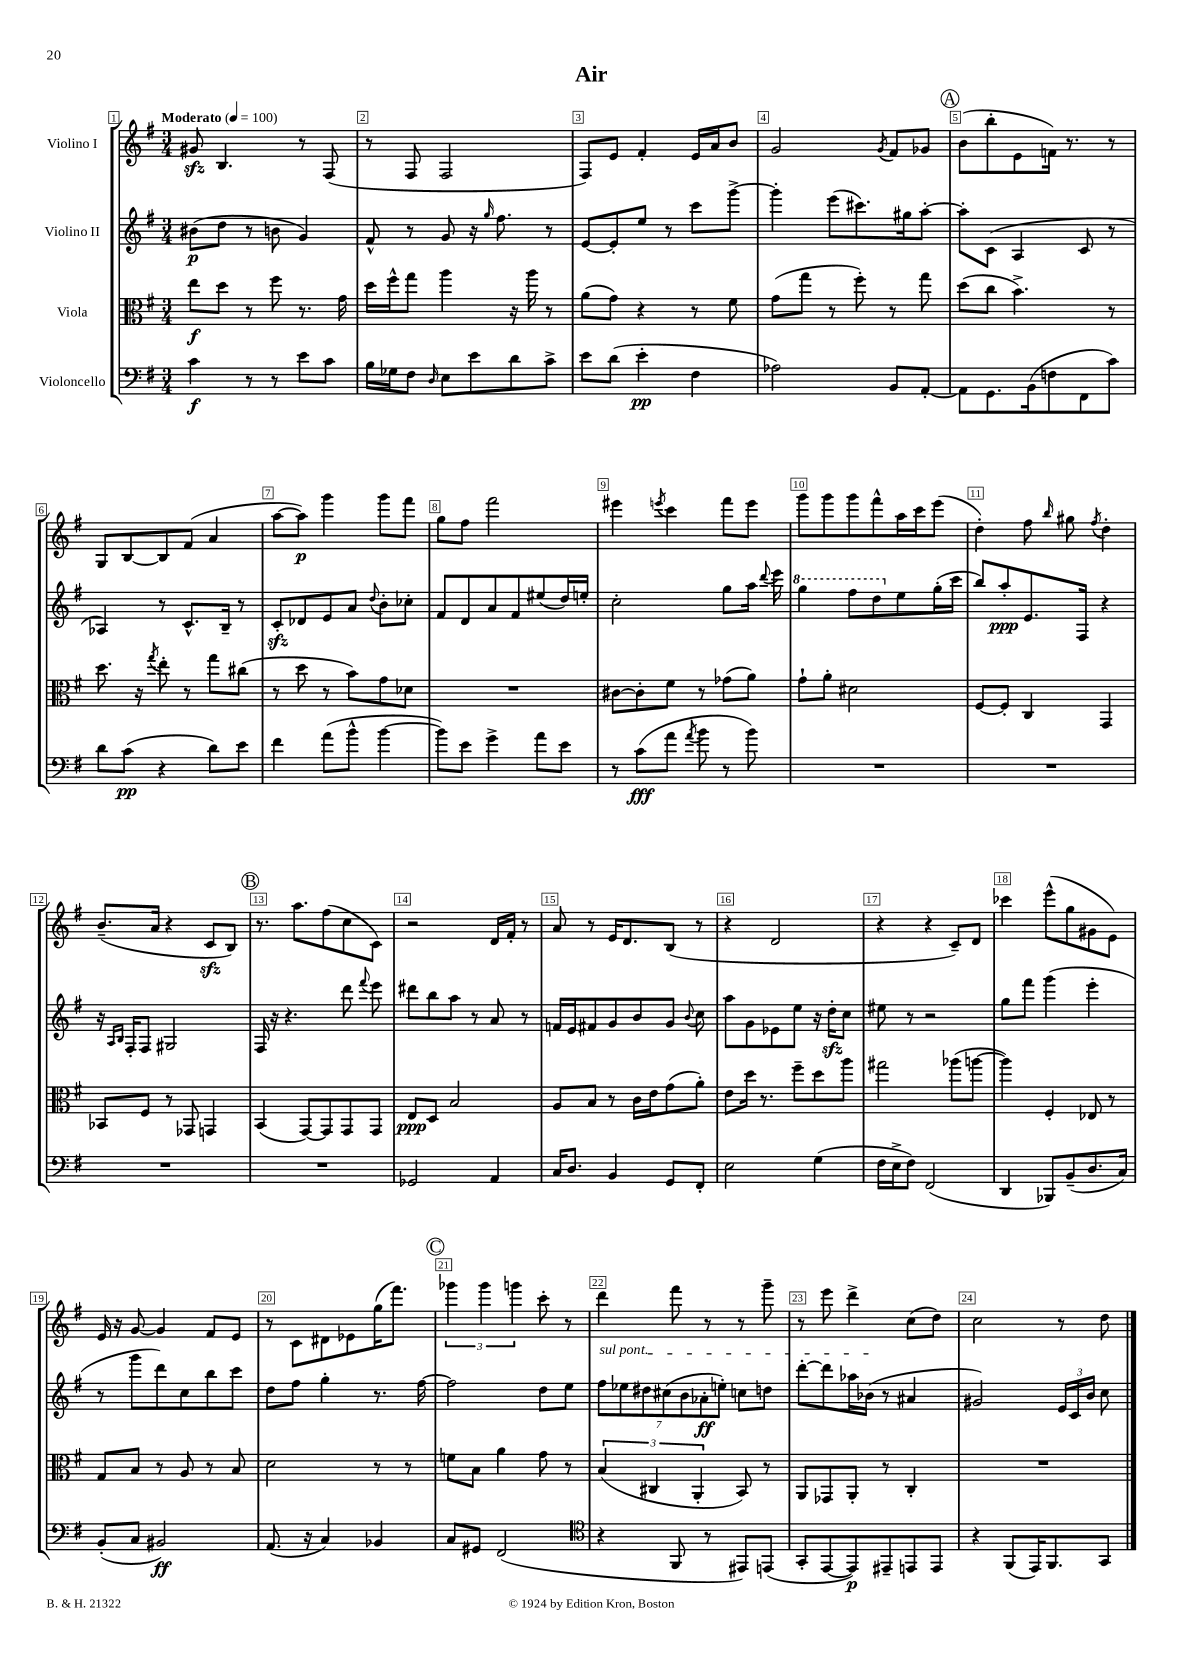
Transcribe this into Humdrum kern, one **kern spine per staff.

**kern	**kern	**kern	**kern
*staff4	*staff3	*staff2	*staff1
*clefF4	*clefC3	*clefG2	*clefG2
*k[f#]	*k[f#]	*k[f#]	*k[f#]
*M3/4	*M3/4	*M3/4	*M3/4
*MM100	*MM100	*MM100	*MM100
4c	8ee	(8b#	8g#
.	8dd	8dd	4.B
8r	8r	8r	.
8r	8ff#	8b	.
8e	8.r	4g)	8r
8c	.	.	(8F#
.	16g	.	.
=	=	=	=
16B	16dd	8f#^^	8r
16G-	16ff#^^	.	.
8F#	8gg	8r	8F#
16qqD	.	.	.
8E	4aa	8g	2F#
8e	.	16r	.
.	.	16qqgg	.
.	.	8.ff#	.
8d	16r	.	.
.	16aa	.	.
8c^	8r	8r	.
=	=	=	=
8e	(8a	[8e	8F#)
(8d	8g)	8e']	8e
4e'	4r	8ee	4f#'
.	.	8r	.
4F#	8r	8ccc	16e
.	.	.	16a
.	8f#	[8ggg^	8b
=	=	=	=
2A-)	(8g	4ggg']	2g
.	8gg	.	.
.	8r	(8eee	.
.	8ff#')	8.ccc#)	.
.	.	.	8qg
8BB	8r	.	8f#
.	.	16gg#	.
[8AA'	8gg	[8aa'	8g-
=	=	=	=
8AA]	(8dd	8aa']	(8b
8.GG	8cc	(8c	8bb'
.	4.b^)	4A	8e
(16BB	.	.	.
8F	.	.	16f)
.	.	.	8.r
8FF#	.	8c	.
8c)	8r	8r	8r
=	=	=	=
8d	8.dd	4A-)	8G
(8c	.	.	[8B
.	16r	.	.
.	8qgg	.	.
4r	8ee'	8r	8B]
.	8r	8.c^^	(8f#
8d)	8gg	.	4a
.	.	16B~	.
8e	(8cc#	8r	.
=	=	=	=
4f#	8r	8c'	[8aa
.	8dd	8d-	8aa])
(8a	8r	8e	4ggg
8b^^	8b)	8a	.
.	.	8qqdd	.
[4b	8g	8b'	8ggg
.	8d-	8cc-'	8fff#
=	=	=	=
8b])	2.r	8f#	8gg
8e	.	8d	8ff#
4g^	.	8a	2fff#
.	.	8f#	.
8a	.	(8ee#	.
8e	.	16dd)	.
.	.	16ee'	.
=	=	=	=
8r	[8c#	2cc'	4eee#
(8c	8c#']	.	.
.	.	.	8qeee
8a	8f#	.	4ccc
8qa	.	.	.
8b	8r	.	.
8r	(8g-	8gg	8fff#
8b)	8a)	16aa	8eee
.	.	8qqddd	.
.	.	16eee	.
=	=	=	=
2.r	8g`	4ggg	8ggg
.	8a'	.	8ggg
.	2d#	8fff#	8ggg
.	.	8ddd	8fff#^^
.	.	8ee	16aa
.	.	.	16ccc
.	.	(16gg'	(8eee
.	.	16ccc	.
=	=	=	=
2.r	[8F#	8bb)	4dd')
.	8F#']	8aa'	.
.	4C	8.e	8ff#
.	.	.	16qqbb
.	.	.	8gg#
.	.	16F#	.
.	.	.	8qff#
.	4GG	4r	4dd'
=	=	=	=
2.r	8BB-	16r	(8.b~
.	.	16qqA	.
.	.	16qqB	.
.	.	16F#'	.
.	8F#	8F#	.
.	.	.	16a
.	8r	2G#	4r
.	8GG-	.	.
.	4GG	.	8c
.	.	.	8B)
=	=	=	=
2.r	(4BB	16F#	8.r
.	.	16r	.
.	.	4.r	.
.	.	.	8.aa
.	[8GG)	.	.
.	8GG]	.	(8ff#
.	8GG	8ddd	8cc
.	.	8qqfff#	.
.	8GG	8eee	8c)
=	=	=	=
2GG-	8E	8ddd#	2r
.	8D	8bb	.
.	2B	8aa	.
.	.	8r	.
4AA	.	8a	16d
.	.	.	16f#'
.	.	8r	8r
=	=	=	=
16C	8A	16f	8a
8.D	.	16e	.
.	8B	8f#	8r
4BB	8r	8g	16e
.	.	.	8.d
.	16c	8b	.
.	16e	.	.
8GG	(8g	8g	(8B
.	.	8qqb	.
8FF#'	8a')	8cc	8r
=	=	=	=
2E	8e	8aa	4r
.	16dd	8g	.
.	8.r	.	.
.	.	8e-	2d
.	8ff#~	8ee	.
(4G	8dd	16r	.
.	.	16dd'	.
.	8aa	8cc	.
=	=	=	=
16F#	2gg#	8ee#	4r
16E^	.	.	.
8F#)	.	8r	.
(2FF#	.	2r	4r
.	(8aa-	.	8c~)
.	[8aa	.	8d
=	=	=	=
4DD	4aa])	8gg	4ccc-
.	.	8fff#	.
8BBB-)	4F#'	(4ggg	(8eee^^
(8BB~	.	.	8gg
8.D	8E-	4eee'	8g#
.	8r	.	8e)
16C)	.	.	.
=	=	=	=
(8BB'	8G	8r	16e
.	.	.	16r
8C	8B	8ggg	[8g
2BB#)	8r	8ddd)	4g]
.	8A	8cc	.
.	8r	8bb	8f#
.	8B	8ccc	8e
=	=	=	=
(8.AA	2d	8dd	8r
.	.	8ff#	8c
16r	.	.	.
4C)	.	4gg'	8d#
.	.	.	8e-
4BB-	8r	8.r	(16gg
.	.	.	8.fff#)
.	8r	.	.
.	.	[16ff#	.
=	=	=	=
8C	8f	2ff#]	6ggg-
8GG#	8B	.	.
.	.	.	6ggg-
(2FF#	4a	.	.
.	.	.	6ggg
.	8g	8dd	8ccc'
.	8r	8ee	8r
=	=	=	=
*clefC4	*	*	*
4r	(6B	14ff#	4ddd
.	.	14ee-	.
.	.	14dd#	.
.	6C#	.	.
.	.	(14cc#	.
8FF#	.	.	8fff#
.	.	14b	.
.	6AA'	.	.
.	.	14a-'	.
8r	.	.	8r
.	.	14ee')	.
8EE#)	8BB)	8cc	8r
(8EE	8r	8dd	8ggg~
=	=	=	=
8GG'	8AA	[8ddd'	8r
[8EE	8GG-	8ddd]	8eee
8EE])	8AA'	16aa-	4ddd^
.	.	(16b-	.
8EE#~	8r	8r	.
8EE	4C'	4a#	(8cc
8EE	.	.	8dd)
=	=	=	=
4r	2.r	2g#)	2cc
(8FF#	.	.	.
16EE)	.	.	.
8.FF#	.	.	.
.	.	24e	8r
.	.	24c	.
.	.	24b	.
8GG	.	8cc	8dd
==	==	==	==
*-	*-	*-	*-
